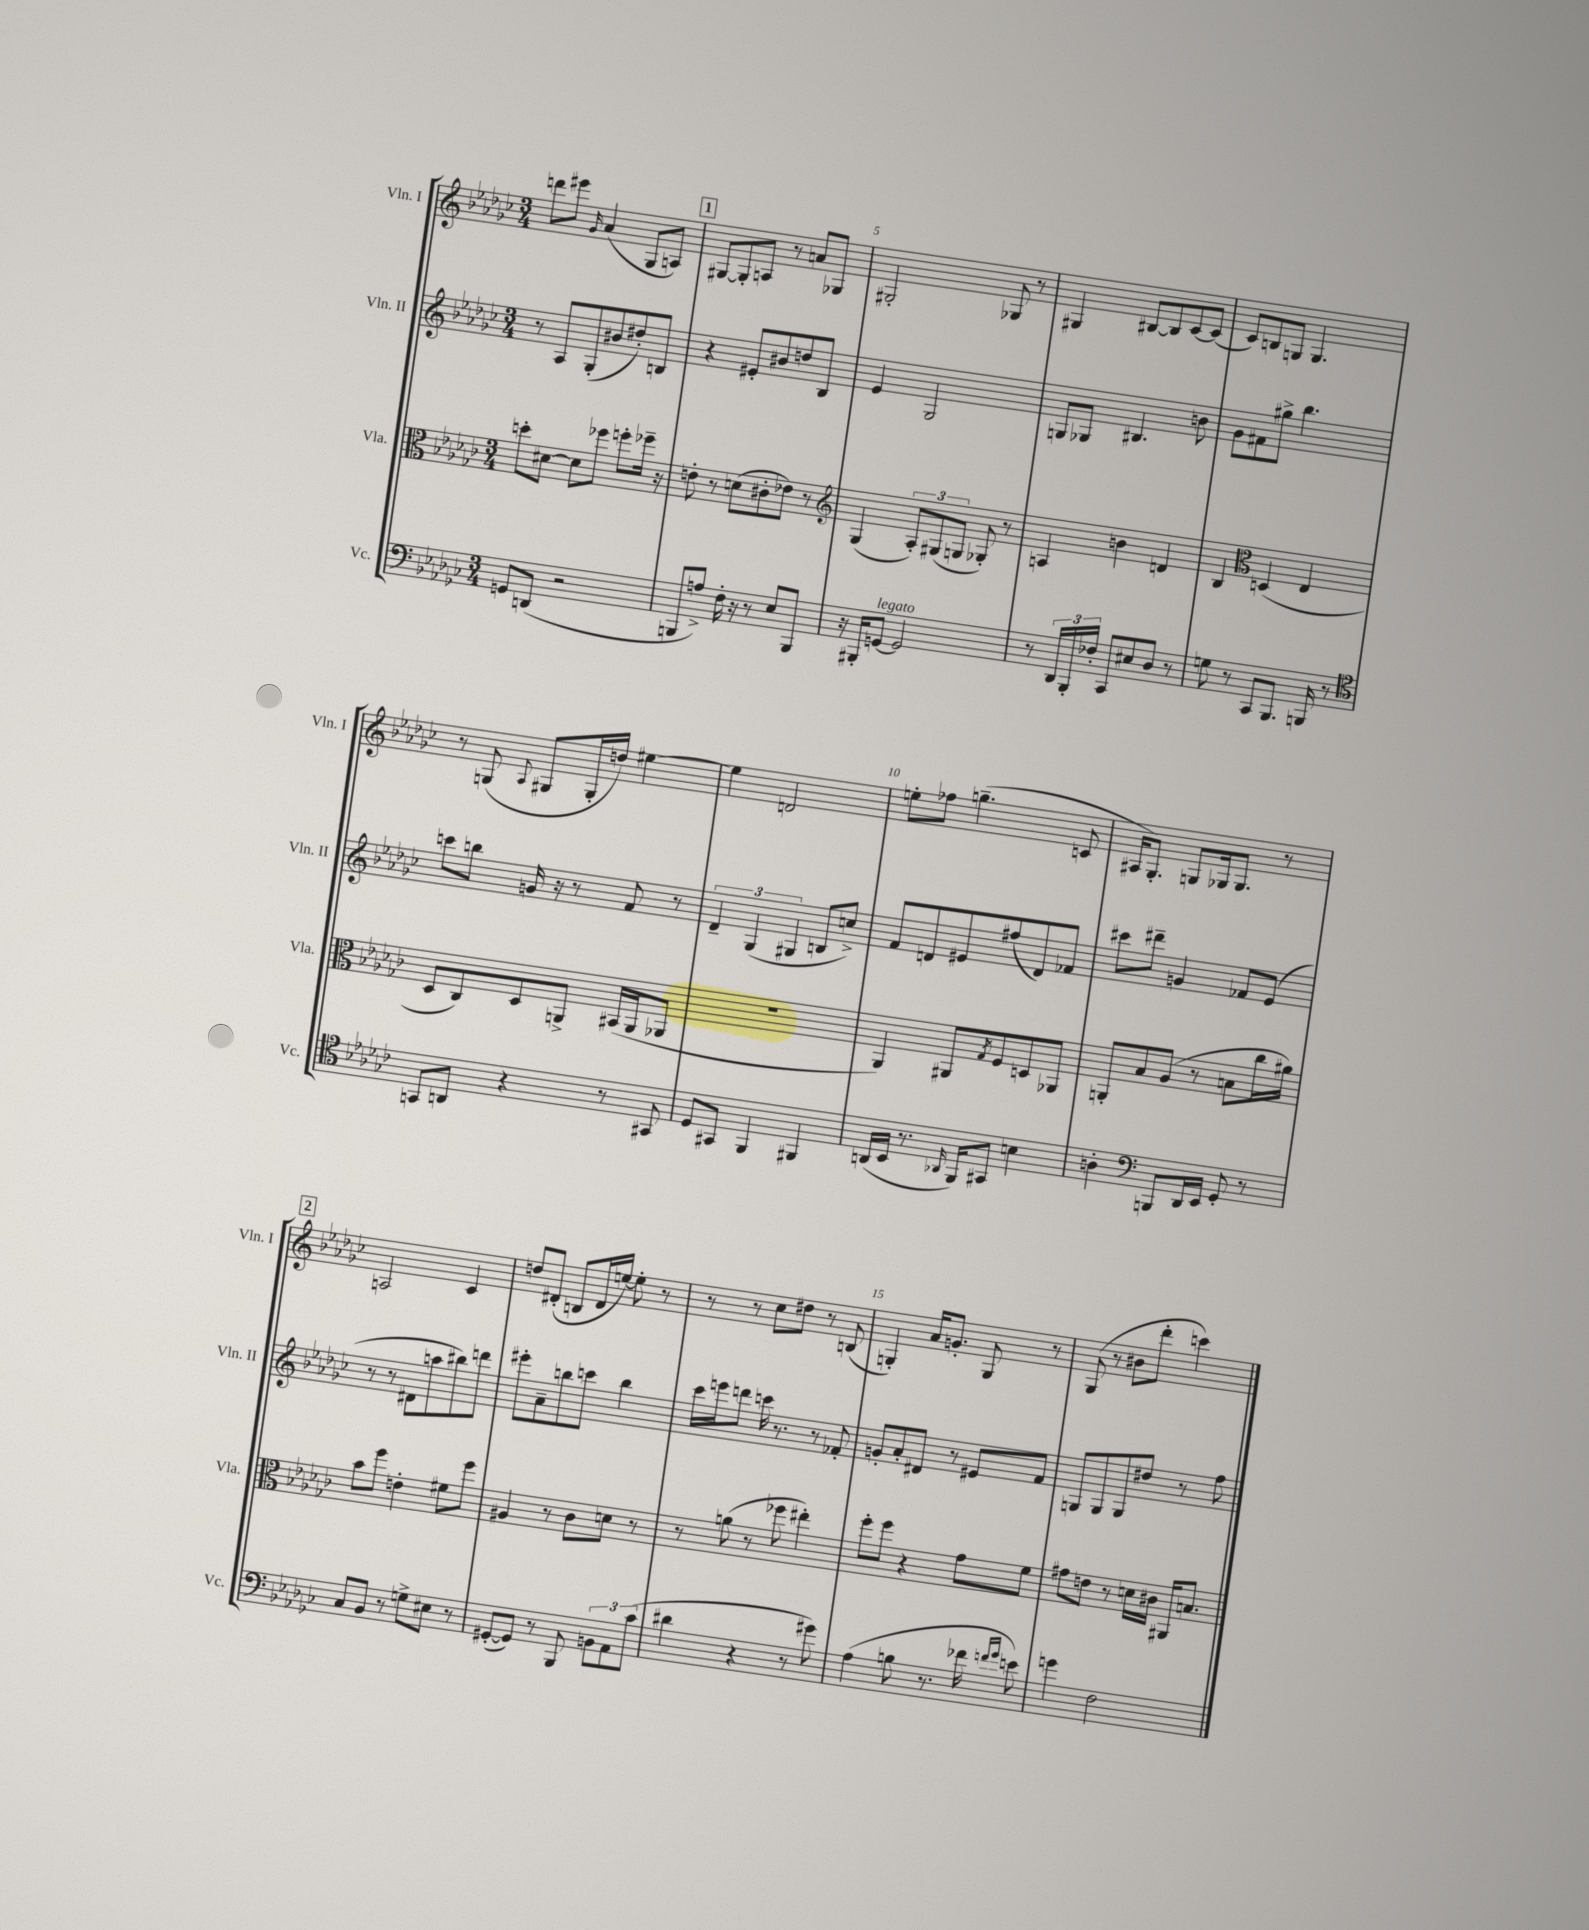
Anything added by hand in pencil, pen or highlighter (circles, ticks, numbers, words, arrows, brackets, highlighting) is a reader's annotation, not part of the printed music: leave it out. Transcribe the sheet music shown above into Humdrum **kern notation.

**kern	**kern	**kern	**kern
*staff4	*staff3	*staff2	*staff1
*clefF4	*clefC3	*clefG2	*clefG2
*k[b-e-a-d-g-c-]	*k[b-e-a-d-g-c-]	*k[b-e-a-d-g-c-]	*k[b-e-a-d-g-c-]
*M3/4	*M3/4	*M3/4	*M3/4
8GG	8dd'	8r	8ddd
(8DD	[8d#	8A-	8eee#
.	.	.	16qqg-
2r	8d#]	(8G-'	(4a-
.	8ff-	8b#	.
.	8ff'	8dd#')	8G-
.	16ff-~	8B	8A)
.	16r	.	.
=	=	=	=
8BBB	8e'	4r	[8G#
8A^)	8r	.	8G#']
16F'	(8d	8e#'	8A
16r	.	.	.
8r	8c#'	8b#	8r
8E-	8e-)	8dd	8a
8BBB	8r	8B-	8G-
=	=	=	=
*	*clefG2	*	*
16r	(4G-	4e-	2G#'
16BBB#'	.	.	.
[8GG	.	.	.
2GG]	12A-')	2G-	.
.	(12G#	.	.
.	12G	.	.
.	8G-')	.	8G-
.	8r	.	8r
=	=	=	=
8r	4A	8G	4G#
24DD-	.	8G-	.
24BBB-'	.	.	.
24F-'	.	.	.
8CC-	4b	4.B#	[8B#
8E#	.	.	8B#]
8D-	4d	.	[8c-
8r	.	8b	(8c-]
=	=	=	=
8G	4B-	8g-	8c-)
8r	.	8f#	8B
*	*clefC3	*	*
8CC-	(4D	8gg#^	8G
8.BBB-	.	4.bb-	4.G
.	4E-	.	.
16BBB	.	.	.
8r	.	.	.
=	=	=	=
*clefC4	*	*	*
8GG	8D-	8ccc	8r
8AA	8C-)	8bb	(8G
.	.	.	8qqA-
4r	8D-	16g	8G#
.	.	16r	.
.	8AA^	8r	16G#'
.	.	.	16dd)
8r	(16BB#	8f	[4ee#
.	16AA	.	.
8GG#	8AA-	8r	.
=	=	=	=
8D-	2.r	6d-~	4ee#]
8GG#	.	.	.
.	.	(6G-	.
4FF	.	.	2d
.	.	6G#	.
4FF#	.	8B	.
.	.	8cc^)	.
=	=	=	=
(16AA	4AA-)	8f	8ee'
16BB-	.	.	.
8.r	.	8d	8ff-
.	8AA#	8e#	(4.gg~
16qqAA-	.	.	.
16FF)	.	.	.
.	8qG-	.	.
8GG#	8F	(8ff#	.
4B	8D	8d)	.
.	8AA-	8f-	8c
=	=	=	=
4A'	8AA'	8ccc#	16A#
.	.	.	8.G-')
.	8B-	8ddd#~	.
*clefF4	*	*	*
8BBB	(8A-	4g	8G
16DD-	8r	.	16G-
16EE-	.	.	8.G-
8GG-'	8B	8f-	.
8r	16cc-	(8e-	8r
.	16a#)	.	.
=	=	=	=
8C-	8b-	8r	2A
8BB-	8ff	8r	.
8r	4e'	8d#	.
8G^	.	8aa	.
8E#	8f#	8bb#)	4c-
8r	8ff	8ddd	.
=	=	=	=
([8GG#'	4A#	8eee#'	8dd
8GG#])	.	8a-~	(8d#'
8r	8r	8bb	8B
8BBB-	8c-	8ccc	16d#
.	.	.	[16ee)
12BB	8d	4bb	8ee']
12AA-	.	.	.
.	8r	.	8r
(12c-	.	.	.
=	=	=	=
4d#	8r	16ccc-	8r
.	.	16eee	.
.	(8a	8ddd	8r
4r	8r	16ccc	8cc-
.	.	8.r	.
.	8ff-	.	8dd#
8r	4ee#')	8r	8r
8g#)	.	8f-'	(8B
=	=	=	=
(4A-	8ff'	8g'	4G')
.	8ff	8a-'	.
8B	4r	8d#	16a-
.	.	.	8.g'
8.r	.	8r	.
.	8g-	8e#	8G
16f-	.	.	.
16qqf	.	.	.
16qqg-	.	.	.
8e)	8f	8f	8r
=	=	=	=
4g	8g#	8G	(8G-
.	8e	8G	8r
2F	8r	8G	8b#
.	16d	8dd#	8ddd-'
.	16c#	.	.
.	16AA#	8r	4ccc)
.	8.B	.	.
.	.	8ff	.
==	==	==	==
*-	*-	*-	*-
